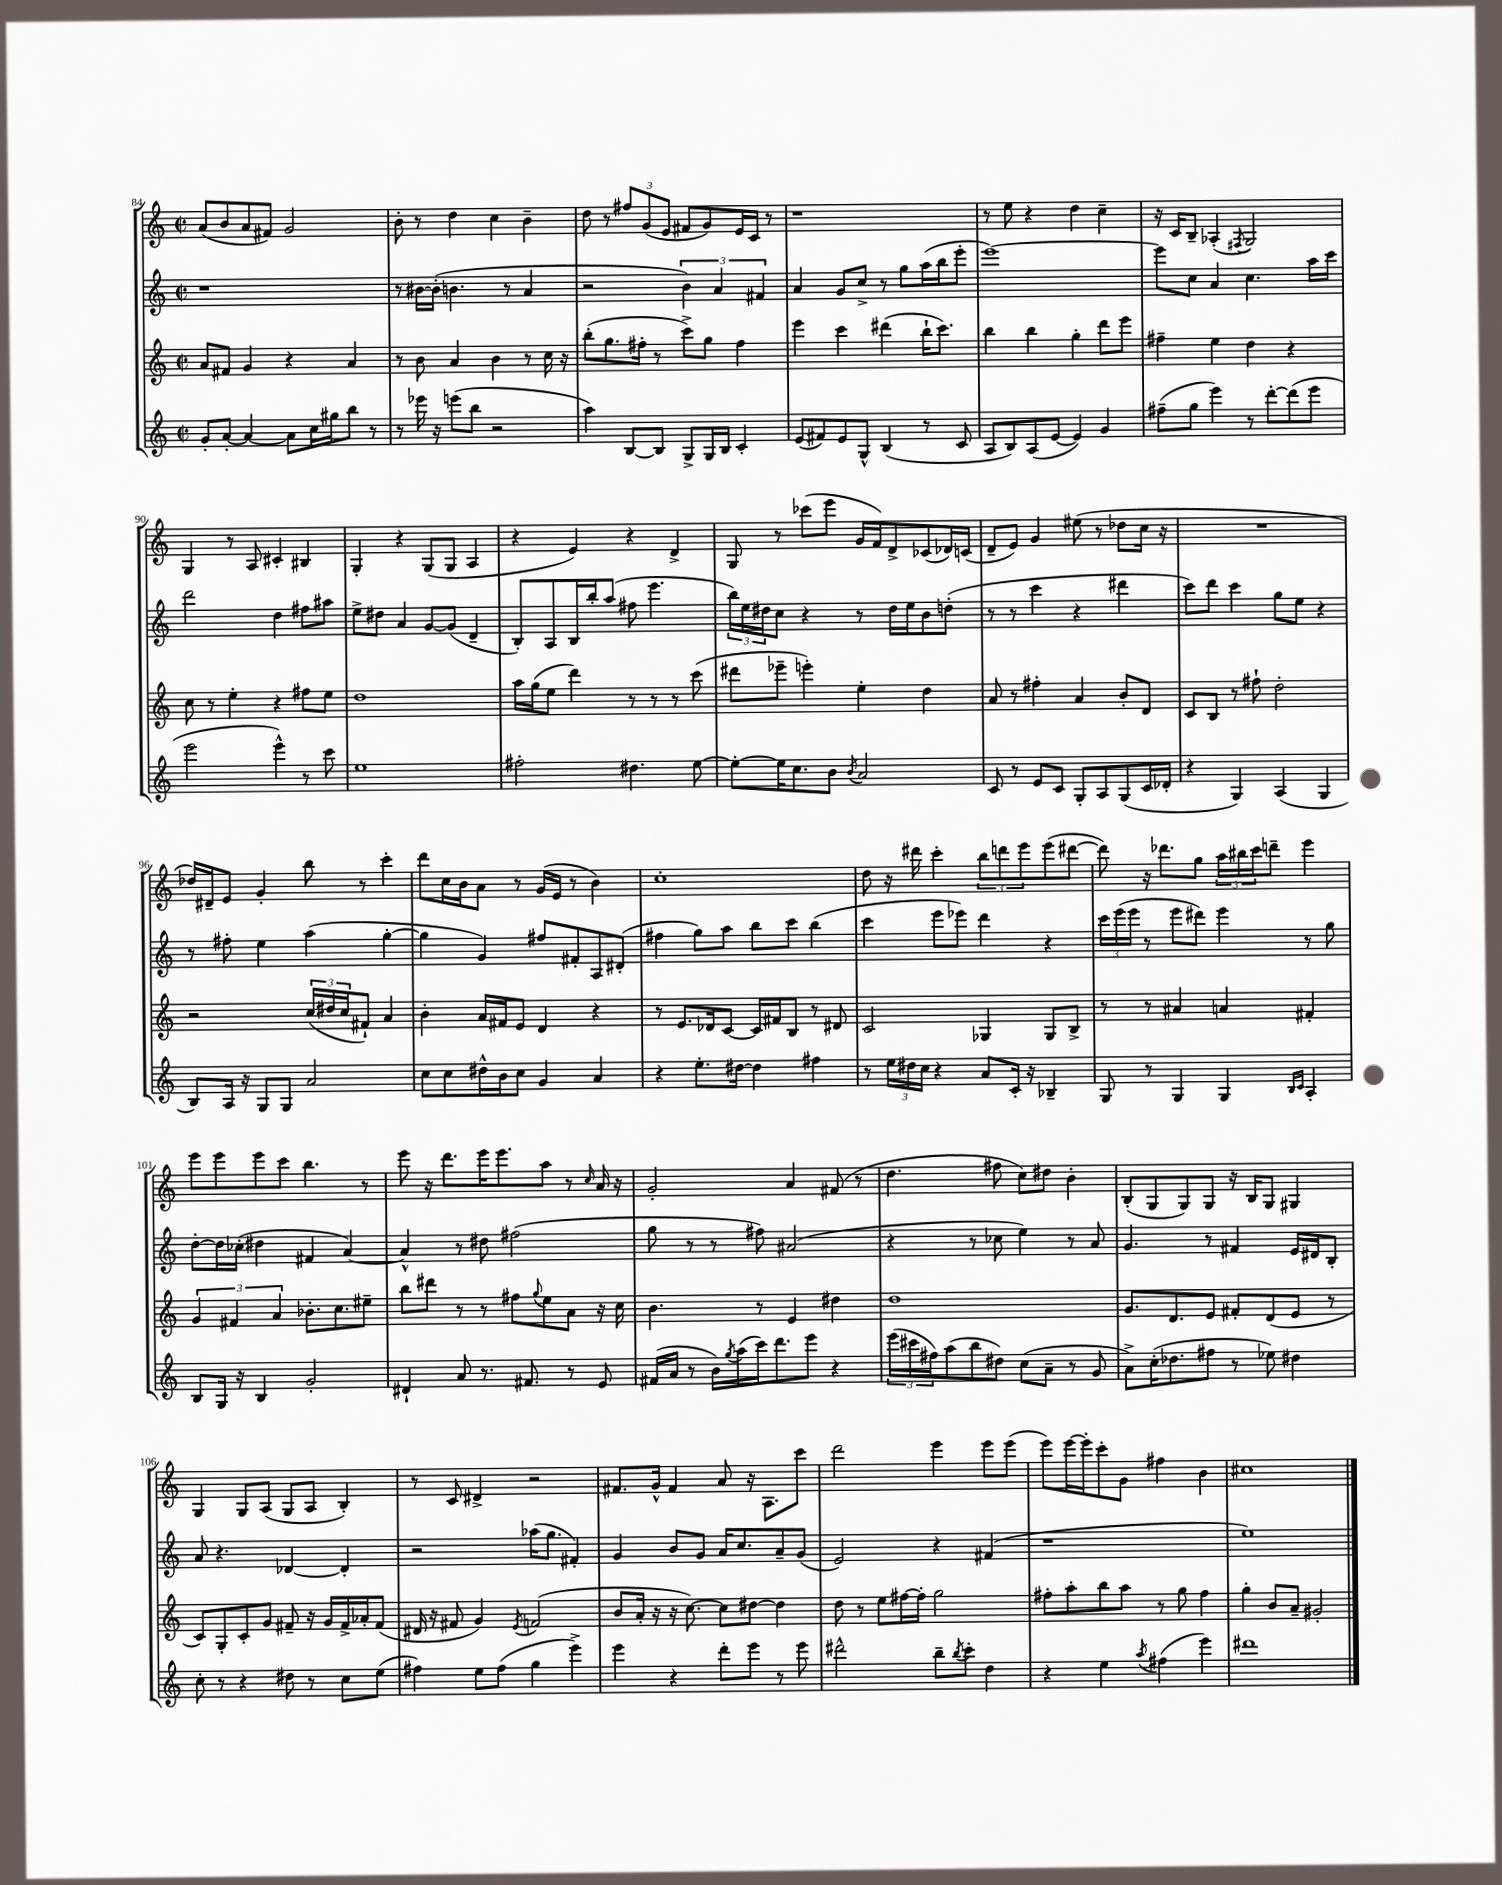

**kern	**kern	**kern	**kern
*staff4	*staff3	*staff2	*staff1
*clefG2	*clefG2	*clefG2	*clefG2
*k[]	*k[]	*k[]	*k[]
*M2/2	*M2/2	*M2/2	*M2/2
*met(c|)	*met(c|)	*met(c|)	*met(c|)
8g'/L	8a/L	1r	(8a/L
[8a'/J	8f#/J	.	8b/
4a/_	4g/	.	8a/
.	.	.	8f#/J)
8a\]L	4r	.	2g/
16cc\L	.	.	.
16gg#\J	.	.	.
8bb\J	4a/	.	.
8r	.	.	.
=	=	=	=
8r	8r	8r	8b'\
16eee-\	8b\	[16b#\LL	8r
16r	.	(16b#'\]JJ	.
(8eee\L	4a/	4.b\	4dd\
8bb\J	.	.	.
2r	4b\	.	4cc\
.	.	8r	.
.	8r	4a/	4b~\
.	16cc\	.	.
.	16r	.	.
=	=	=	=
4aa\)	(8bb'\L	2r	8dd\
.	8.gg\	.	8r
[8B/L	.	.	12ff#/L
.	16ff#'\Jk	.	.
.	.	.	(12g/
8B/]J	8r	.	.
.	.	.	12e/J
8G^/L	8ccc^\L)	6b\)	8f#/L
16G/L	8gg\J	.	8g/)
.	.	6a/	.
16B/JJ	.	.	.
4c'/	4ff#\	.	16e/L
.	.	.	16c/JJ
.	.	6f#/	.
.	.	.	8r
=	=	=	=
(8e/L	4eee\	4a/	1r
8f#/)	.	.	.
8e/	4ccc\	8g/L	.
8G^^/J	.	8cc^/J	.
(4B/	(4ddd#\	8r	.
.	.	8gg\L	.
8r	16bb`\LK	(16aa\L	.
.	8.ccc\J)	16bb\J	.
8c/	.	8eee'\J	.
=	=	=	=
8A/L	4bb\	[1eee)	8r
8B/)	.	.	8ee\
(8A/	4bb\	.	4r
[8e/J	.	.	.
4e/])	4gg'\	.	4dd\
4g/	8ddd\L	.	4cc~\
.	8eee\J	.	.
=	=	=	=
(8ff#~\L	4ff#~\	8eee\]L	16r
.	.	.	16c/LK
8gg\J	.	8cc\J	8B~/J
4eee\)	4ee\	4a/	(4A-'/
.	.	.	8qF#/
8r	4dd\	4.cc\	2G/)
[8ddd'\L	.	.	.
(8ddd\]	4r	.	.
8eee\J	.	16aa\LL	.
.	.	16ccc\JJ	.
=	=	=	=
2eee\	8cc\	2ddd\	4G/
.	8r	.	.
.	4ee'\	.	8r
.	.	.	8A/
4eee^^\)	4r	4dd\	4c#'/
8r	8ff#\L	8ff#\L	4B#/
8ccc\	8ee\J	8aa#\J	.
=	=	=	=
1ee	1dd	8ee^\L	4G'/
.	.	8dd#\J	.
.	.	4a/	4r
.	.	[8g/L	(8G/L
.	.	(8g/]J	8G/J
.	.	4d~/	4A/
=	=	=	=
2ff#'\	16aa\LL	8B'/L)	4r
.	(16gg\J	.	.
.	8ee\J	8A/	.
.	4ddd\)	16B/L	4e/)
.	.	16bb'/J	.
.	.	(8aa/J	.
4.dd#\	8r	8ff#\	4r
.	8r	4.eee\	.
.	8r	.	4d^/
[8ee\	(8ccc\	.	.
=	=	=	=
8ee'\_L	8ddd#\L	24bb\LL)	8G/
.	.	24ee\	.
.	.	24dd#\J	.
16ee\]K	8eee-~\J	8cc\J	8r
8.cc\	.	.	.
.	4eee'\)	4r	(8ccc-\L
8b\J	.	.	8eee\J
8qb/	.	.	.
2a/	4ee'\	8r	16g/LL
.	.	.	16f/J)
.	.	16dd#\LL	8d^/
.	.	16ee\J	.
.	4dd\	8b\	(8c-/
.	.	(8dd'\J	16d-/L)
.	.	.	(16c/JJ
=	=	=	=
8c/	8a/	8r	8d~/L
8r	8r	8r	8e/J)
8e/L	4ff#'\	4ccc\	4g/
8c/J	.	.	.
8G'/L	4a/	4r	(8ee#\
8A/	.	.	8r
(8G/	8b'/L	4ddd#\	8dd-\L
16c/L	8d/J	.	16cc\Jk
16d-'/JJ	.	.	16r
=	=	=	=
4r	8c/L	8ccc\L)	1r
.	8B/J	8ddd\J	.
4G/)	8r	4ccc\	.
.	8ff#`\	.	.
(4A/	2dd'\	8gg\L	.
.	.	8ee\J	.
4G/	.	4r	.
=	=	=	=
8B/L)	2r	8r	16dd-/LL)
.	.	.	16d#~/J
16A/Jk	.	8ff#'\	8e/J
16r	.	.	.
8G/L	.	4ee\	4g'/
8G/J	.	.	.
2a/	(24cc/LL	(4aa\	8bb\
.	24dd#/	.	.
.	24cc/J	.	.
.	8f#`/J)	.	8r
.	4a/	[4gg'\	4ccc'\
=	=	=	=
8cc\L	4b'\	4gg\]	8ddd\L
8cc\	.	.	16cc\L
.	.	.	16b\J
16dd#^^\L	16a/LL	4g/)	8a\J
16b\J	16f#/J	.	.
8cc\J	8e/J	.	8r
4g/	4d/	8ff#/L	(16g/LL
.	.	.	16e/JJ
.	.	8f#'/	8r
4a/	4r	8A/	4b\)
.	.	(8d#'/J	.
=	=	=	=
4r	8r	4ff#\	1cc'
.	8.e/L	.	.
8.ee'\L	.	8gg\L)	.
.	16d-/k	.	.
.	[8c/J	8aa\J	.
[16dd#\Jk	.	.	.
4dd#\]	16c/]LL	8bb\L	.
.	16f#/J	.	.
.	8B/J	8ccc\J	.
4ff#\	8r	(4bb\	.
.	8d#/	.	.
=	=	=	=
8r	2c/	4ccc\	8dd\
24ee\LL	.	.	16r
24dd#\	.	.	.
.	.	.	16ddd#\
24cc\JJ	.	.	.
4r	.	8eee\L	4ccc'\
.	.	8eee-\J)	.
8a/L	4G-/	4ddd\	12bb\L
.	.	.	12ddd\
16c'/Jk	.	.	.
.	.	.	12eee\
16r	.	.	.
4B-~/	8G-/L	4r	(8eee\
.	8B^/J	.	[8ddd#\J
=	=	=	=
8G/	8r	24ccc\LL	8ddd#\])
.	.	(24eee\	.
.	.	24eee\JJ	.
8r	8r	8r	16r
.	.	.	8.ddd-\L
4G/	4a#/	8eee\L	.
.	.	8ddd#\J)	8gg\J
4G/	4a/	4eee\	24aa\LL
.	.	.	24bb#\
.	.	.	24ccc\J
.	.	.	8ddd~\J
16qqB/LL	.	.	.
16qqc/JJ	.	.	.
4A'/	4f#'/	8r	4eee\
.	.	8gg\	.
=	=	=	=
8B/L	6g/	[8dd'\L	8eee\L
16G/Jk	.	16dd\]L	8eee\
.	6f#/	.	.
16r	.	(16cc-'\JJ	.
4B/	.	4dd#\	8eee\
.	6a/	.	.
.	.	.	8ccc\J
2g'/	8.b-'\L	4f#/	4.bb\
.	8.cc\	.	.
.	.	[4a/)	.
.	8ee#~\J	.	8r
=	=	=	=
4d#`/	8bb\L	4a^^/]	8eee\
.	8ddd#\J	.	16r
.	.	.	8.ddd\L
8a/	8r	8r	.
8.r	8r	8dd#\	16eee\K
.	.	.	8.eee\
.	8ff#\L	(2ff#\	.
8.f#/	.	.	.
.	8qqgg/	.	.
.	8ee\	.	8aa\J
8r	8a\J	.	8r
.	.	.	16qqcc/
8e/	16r	.	16a/
.	16cc\	.	16r
=	=	=	=
(16f#/LL	4.b\	8gg\	2g'/
16a/JJ	.	.	.
8r	.	8r	.
16b\LL)	.	8r	.
8qgg/	.	.	.
(16aa\	.	.	.
16ccc\J)	8r	8ff#\)	.
8.ddd\	.	.	.
.	4e/	(2a#/	4a/
8eee\J	.	.	.
4r	4dd#\	.	(8f#/
.	.	.	8r
=	=	=	=
(24eee\LL	1dd	4r	4.dd\
24ccc#\	.	.	.
24ff#\J)	.	.	.
(8aa\	.	.	.
8bb\	.	8r	.
8dd#\J)	.	8cc-\	8ff#\
(8cc\L	.	4ee\)	8cc\L)
8a~\J	.	.	8dd#\J
8r	.	8r	4b'\
8g/	.	8a/	.
=	=	=	=
8a^\L)	8.g/L	4.g/	(8B'/L
(16cc'\K	.	.	8G/
8.dd-\	8.d/	.	.
.	.	.	8G/)
8ff#\J	8e/J	8r	8G/J
8r	8f#'/L	4f#/	16r
.	.	.	16B/LK
8ee-\)	(8d/	.	8G/J
4dd#\	8e/J	16e/LL	4G#/
.	.	16d#/J	.
.	8r	8B'/J	.
=	=	=	=
8cc'\	8c/L)	8a/	4G/
8r	8G'/	4.r	.
4r	8c'/	.	8G/L
.	8g/J	.	(8A/J
8dd#\	8f#~/	[4d-/	8G/L
8r	16r	.	8A/J
.	16g/LL	.	.
8cc\L	16f#^/	4d-'/]	4B'/)
.	16a-'/J	.	.
(8ee\J	(8f#/J	.	.
=	=	=	=
4ff#\)	16d#/	2r	8r
.	16r	.	.
.	8f#/	.	8c/
8ee\L	4g/)	.	4d#^/
(8ff#\J	.	.	.
.	8qe/	.	.
4gg\	(2f/	(16aa-\LK	2r
.	.	8.gg\J	.
4eee^\)	.	4f#'/)	.
=	=	=	=
4eee\	8b/L	4g/	8.f#/L
.	16a'/Jk	.	.
.	16r	.	16g^^/Jk
4r	16r	8b/L	4f#/
.	[8.cc\)	.	.
.	.	8g/J	.
8ddd'\L	8cc\]L	16a/LK	8a/
.	.	8.cc/	.
8eee\J	[8dd#\J	.	16r
.	.	.	8.A\L
8r	4dd#\]	8a~/	.
8eee\	.	(8g/J	8ccc\J
=	=	=	=
2ddd#^^\	8dd\	2e/)	2ddd\
.	8r	.	.
.	8ee\L	.	.
.	[16ff#\L	.	.
.	16ff#'\]JJ	.	.
8bb~\L	2gg\	4r	4eee\
8qbb/	.	.	.
8ccc'\J	.	.	.
4dd\	.	(4f#/	8eee\L
.	.	.	(8eee\J
=	=	=	=
4r	8ff#'\L	1r	8eee\L)
.	8aa'\	.	[16eee\L
.	.	.	16eee'\]J
4ee\	8bb\	.	8ccc'\
.	8aa\J	.	8g\J
8qaa/	.	.	.
(4ff#\	8r	.	4ff#\
.	8gg\	.	.
4eee\)	4ff#\	.	4b\
=	=	=	=
1ddd#	4gg'\	1ee)	1cc#
.	8b/L	.	.
.	8a~/J	.	.
.	2g#'/	.	.
==	==	==	==
*-	*-	*-	*-
